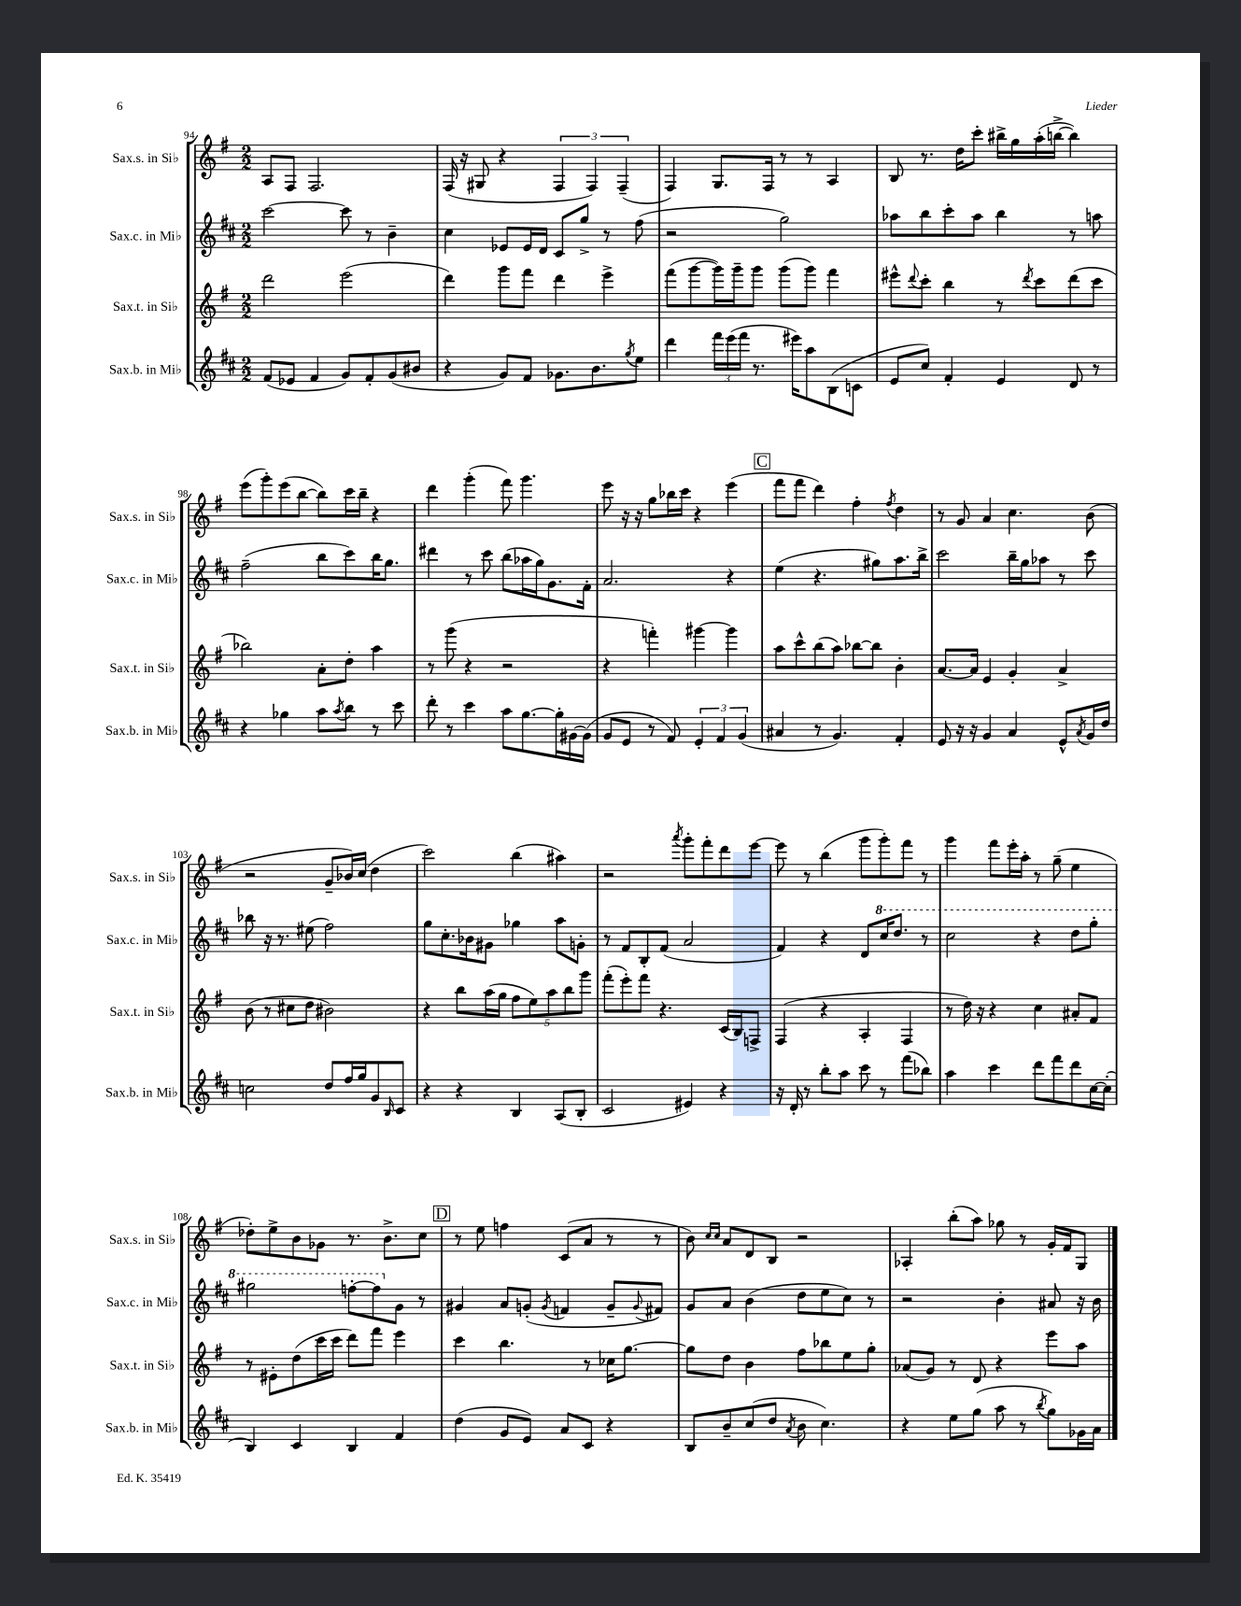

**kern	**kern	**kern	**kern
*staff4	*staff3	*staff2	*staff1
*clefG2	*clefG2	*clefG2	*clefG2
*k[f#c#]	*k[f#]	*k[f#c#]	*k[f#]
*M2/2	*M2/2	*M2/2	*M2/2
(8f#	2ddd	[2ccc#	8A
8e-	.	.	8F#
4f#	.	.	2.F#
8g)	(2eee	8ccc#]	.
8f#'	.	8r	.
(8g	.	4b~	.
8b#	.	.	.
=	=	=	=
4r	4ddd)	4cc#	(16F#
.	.	.	16r
.	.	.	8G#
8g)	8ggg	8e-	4r
8f#	8fff#	16e-	.
.	.	16d	.
8.g-	4ddd	8c#	6F#
.	.	8gg^	.
.	.	.	6F#)
8.b	.	.	.
.	4eee^	8r	.
.	.	.	(6F#~
8qgg	.	.	.
8ee	.	(8ff#	.
=	=	=	=
4ddd	(8fff#	2r	4F#)
.	[8ggg	.	.
24fff#	16ggg])	.	8.G
(24eee	.	.	.
.	16ggg~	.	.
24fff#	.	.	.
8.r	8ggg	.	.
.	.	.	16F#
.	(8ggg	2gg)	8r
16eee#)	.	.	.
8aa	8ggg)	.	8r
(8B	4fff#	.	4A
8c	.	.	.
=	=	=	=
8e	8eee#^^	8aa-	8B
.	8qqddd	.	.
8cc#)	8ccc'	8bb	8.r
4f#'	4bb	8ccc#'	.
.	.	.	16dd
.	.	8aa-	8ccc'
4e	8r	4bb	16bb#^
.	.	.	16gg
.	8qddd	.	.
.	8ccc	.	(16aa'
.	.	.	[16bb^
8d	(8ddd	8r	4bb])
8r	8ccc	8aa	.
=	=	=	=
4r	2bb-)	(2ff#~	(8eee
.	.	.	8ggg')
4gg-	.	.	(8eee
.	.	.	[8bb
8aa	8a'	8bb	8bb])
8qaa	.	.	.
8bb	8dd'	8ccc#)	16ccc
.	.	.	16bb~
8r	4aa	16bb	4r
.	.	8.gg	.
8ccc#	.	.	.
=	=	=	=
8ddd'	8r	4ddd#	4ddd
8r	(8ggg	.	.
4ccc#	4r	8r	(4ggg'
.	.	8ccc#	.
8aa	2r	(8bb	8fff#)
[8.gg	.	16aa-	4.ggg
.	.	16gg)	.
.	.	8.g	.
16gg']	.	.	.
[16g#	.	.	.
(16g#]	.	16f#'	.
=	=	=	=
8g	4r	2.a	8eee
8e	.	.	16r
.	.	.	16r
8r	4fff')	.	8gg
8f#)	.	.	16bb-
.	.	.	16ccc
6e'	[4ggg#	.	4r
6f#	.	.	.
.	4ggg#]	4r	(4eee
(6g	.	.	.
=	=	=	=
4a#	8aa	(4ee	8fff#
.	8ccc^^	.	8fff#
8r	(8bb	4.r	4ddd)
4.g)	8aa)	.	.
.	[8bb-	.	4ff#'
.	8bb-]	8gg#)	.
.	.	.	8qff#
4f#'	4b'	8.aa	4dd
.	.	16bb^	.
=	=	=	=
8e	[8.a	2ccc#	8r
16r	.	.	8g
16r	16a]	.	.
4g	4e	.	4a
4a	4g'	16bb~	4.cc
.	.	16gg	.
.	.	8aa-	.
8e^^	4a^	8r	.
8qa	.	.	.
16g	.	8ccc#	(8b
16dd	.	.	.
=	=	=	=
2cc	(8b	8bb-	2r
.	8r	16r	.
.	.	8.r	.
.	8cc#	.	.
.	8dd	(8ee#	.
8dd	2b#)	2ff#)	8g~
16ff#	.	.	16b-)
16gg	.	.	(16cc
8g	.	.	4dd
16qqB	.	.	.
8c#	.	.	.
=	=	=	=
4r	4r	8gg	2ccc)
.	.	8.cc#'	.
4r	8bb	.	.
.	.	16b-	.
.	(16aa	8g#	.
.	16gg	.	.
4B	10ff#	4gg-	(4bb
.	10ee)	.	.
.	10aa	.	.
(8A	.	8aa	4aa#)
.	10bb	.	.
8B'	.	8g'	.
.	10ggg	.	.
=	=	=	=
2c#	(8fff#'	8r	2r
.	8eee')	8f#	.
.	8fff#	8B'	.
.	4.r	(8f#	.
.	.	.	8qaaa
4e#)	.	2a	8ggg'
.	.	.	8fff#'
4r	(16c	.	8ddd
.	16B)	.	.
.	8F^	.	[8eee
=	=	=	=
16r	(4F#	4f#)	8eee]
16d'	.	.	.
8r	.	.	8r
8bb'	4r	4r	(4bb
8aa	.	.	.
8ccc#	4A'	8d	8ggg
8r	.	16ccc#	8ggg')
.	.	8.ddd	.
(8fff#	4F#	.	8fff#
8bb-)	.	8r	8r
=	=	=	=
4aa	8r	2ccc#	4ggg
.	16dd)	.	.
.	16r	.	.
4ccc#	4r	.	8fff#
.	.	.	16eee'
.	.	.	16aa'
8ddd	4cc	4r	8r
8fff#	.	.	(8gg~
8ddd	8a#'	8ddd	4ee
[16cc#	8f#	8ggg'	.
(16cc#']	.	.	.
=	=	=	=
4B)	8r	2ggg#	8dd-')
.	8e#'	.	8ee^
4c#	(8dd	.	8b
.	16ccc	.	8g-
.	16ccc	.	.
4B	8ddd)	[8fff'	8.r
.	8fff#	8fff]	.
.	.	.	8.b^
4f#	4eee	8g	.
.	.	8r	8cc
=	=	=	=
(4dd	4ccc	4g#	8r
.	.	.	8ee
8g	4.bb	8a	4ff
8e)	.	(8g'	.
.	.	8qg	.
8a	.	4f	(8c
8c#	8r	.	8a
4r	16cc-	8g~	8r
.	[8.gg	.	.
.	.	8qqg	.
.	.	8f#)	8r
=	=	=	=
8B	8gg]	8g	8b)
.	.	.	16qqcc
.	.	.	16qqcc
8b~	8dd	8a	8a
(8cc#	4b	(4b	8d
8dd	.	.	8B
8qa	.	.	.
8b	8ff#	8dd	2r
4.cc#)	8bb-	8ee	.
.	8ee	8cc#)	.
.	8gg'	8r	.
=	=	=	=
4r	(8a-	2r	4A-'
.	8g)	.	.
8ee	8r	.	(8bb'
(8gg	8d	.	8aa)
8aa	4r	4b'	8gg-
8r	.	.	8r
8qbb	.	.	.
8gg)	8eee	8a#	16g'
.	.	.	16f#
16g-	8aa	16r	8G
16a	.	16b	.
==	==	==	==
*-	*-	*-	*-
